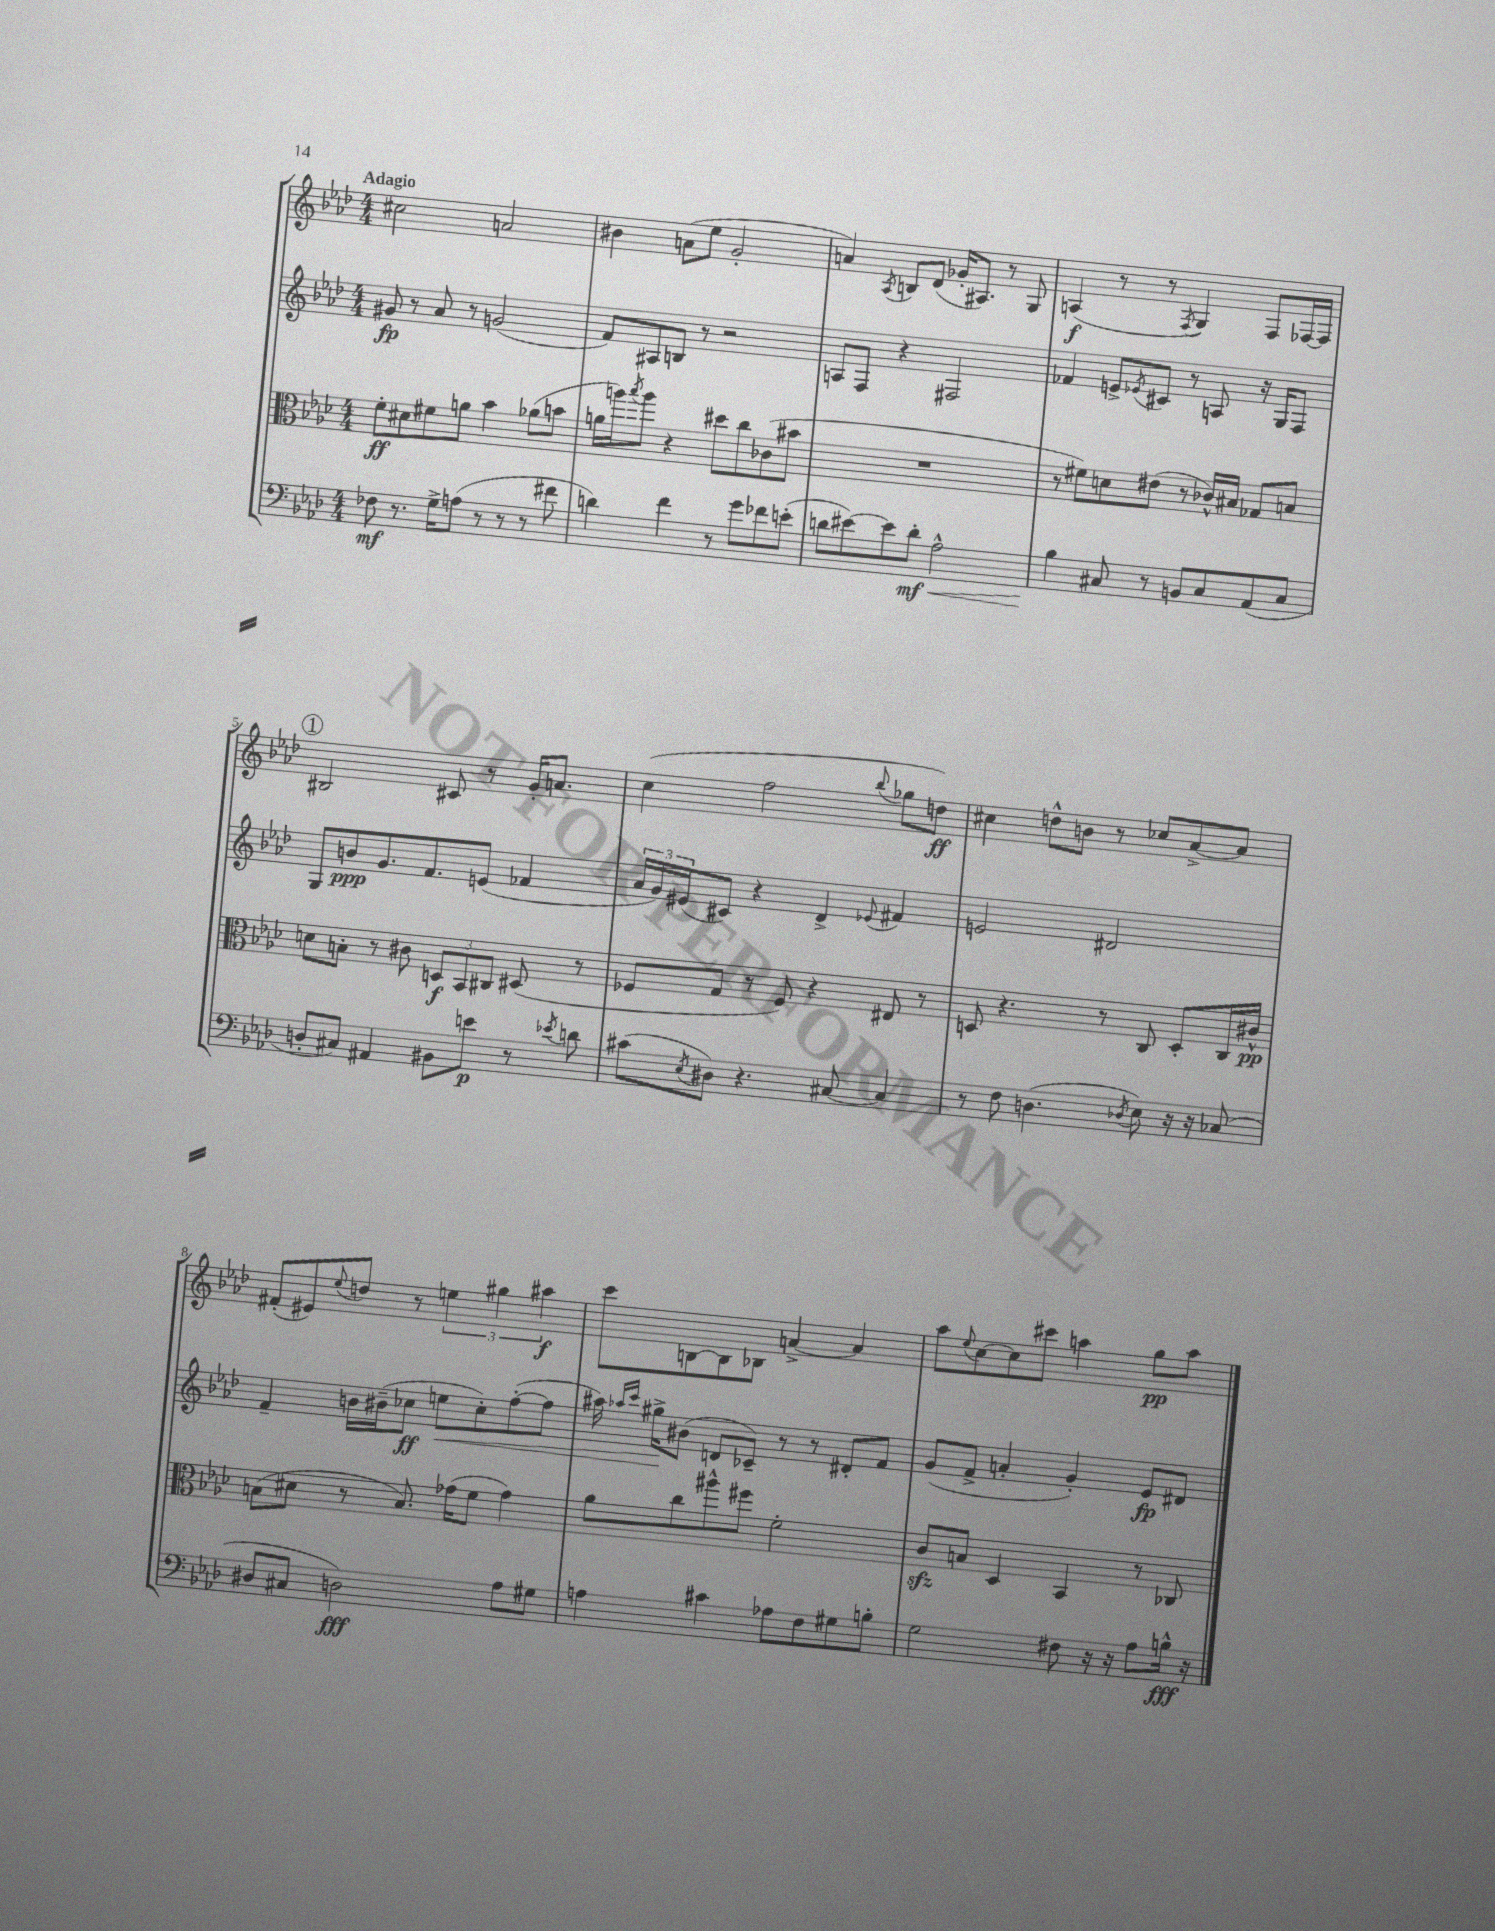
<<
\new StaffGroup <<
\new Staff = "s0" {
    \clef treble \key aes \major \numericTimeSignature \time 4/4 \tempo "Adagio"
    cis''2 a'2 |
    bis'4 a'8( ees''8 g'2-. |
    a'4) \acciaccatura { aes8 } b8 des'8( ges'16-. ais8.) r8 g8 |
    a4\f( r8 r8 \acciaccatura { f8 } g4) f8 fes16~ fes16 |
    \mark \markup { \circle "1" } bis2 cis'8 r8 g'16-. a'8. |
    c''4( f''2 \appoggiatura { bes''8 } ges''8 d''8\ff) |
    cis''4 d''8-^ b'8 r8 ces''8 aes'8~-> aes'8 |
    fis'8-.( eis'8) \appoggiatura { ees''8 } d''8 r8 \tuplet 3/2 { e''4 gis''4 ais''4\f } |
    c'''8 b8~ b8 bes8 a'4~-> a'4 |
    aes''8 \appoggiatura { ees''8 } c''8~ c''8 cis'''8 a''4 g''8\pp a''8 \bar "|." |
}
\new Staff = "s1" {
    \clef treble \key aes \major \numericTimeSignature \time 4/4
    gis'8\fp r8 aes'8 r8 g'2( |
    f'8) ais8 b8 r8 r2 |
    a8 f8 r4 fis2 |
    fes'4 e'8-> \acciaccatura { ees'8 } cis'8 r8 a8 r16 g16 f8 |
    \mark \markup { \circle "1" } g8 b'8\ppp g'8. f'8. e'8( fes'4 |
    \tuplet 3/2 { aes'16 g'16) eis'16( } cis'8) r4 des'4-> \appoggiatura { ees'8 } fis'4 |
    e'2 dis'2 |
    f'4-- b'16 bis'16--( ces''8\ff e''8\< ces''8-.) f''8~-.( f''8 |
    ais''16) \grace { aes''16 c'''16 } gis''16->\! bis'8( d'8 ces'8--) r8 r8 dis'8-. f'8 |
    g'8( f'8-> a'4-. g'4-.) ees'8\fp dis'8 \bar "|." |
}
\new Staff = "s2" {
    \clef alto \key aes \major \numericTimeSignature \time 4/4
    f'8-.\ff dis'8 fis'8 a'8 bes'4 aes'8( b'8 |
    a'16 a''16) \acciaccatura { bes''8 } a''8 r4 dis''8 c''8 ces'8( bis'8 |
    R1 |
    r8 fis'8) d'8 eis'8( r8 ces'16-^) bis16 ges8 b8 |
    \mark \markup { \circle "1" } d'8 b8-. r8 cis'8 \tuplet 3/2 { d8\f bes,8 cis8 } dis8( r8 |
    fes8 g8 r8 fes8) r4 eis8 r8 |
    d8 r4. r8 c8 d8-. c16 cis'16-^\pp |
    b8( dis'8 r8 b8.) ges'16( f'8 ges'4) |
    aes'8 c''8 ais''8-^ fis''8 f'2-. |
    c'8\sfz b8 des4 bes,4 r8 ces8 \bar "|." |
}
\new Staff = "s3" {
    \clef bass \key aes \major \numericTimeSignature \time 4/4
    fes8\mf r8. g16-> a8( r8 r8 r8 fis'8 |
    d'4) f'4 r8 g'8 fes'8 e'8-.( |
    d'8 eis'8~) eis'8 d'8-.\mf\< aes2-^ |
    bes4\! cis8 r8 b,8 cis8 aes,8( cis8 |
    \mark \markup { \circle "1" } d8-. cis8) ais,4 bis,8 e'8\p r8 \acciaccatura { ees'8 } d'8 |
    cis'8( \acciaccatura { ees8 } dis8) r4. cis8~ cis4 |
    r8 f8 d4.( \acciaccatura { des8 } ees8) r16 r16 ces8( |
    dis8 cis8 d2\fff) aes8 gis8 |
    a4 cis'4 aes8 f8 gis8 b8-. |
    g2 fis8 r16 r16 aes8 b16-^\fff r16 \bar "|." |
}
>>
>>
